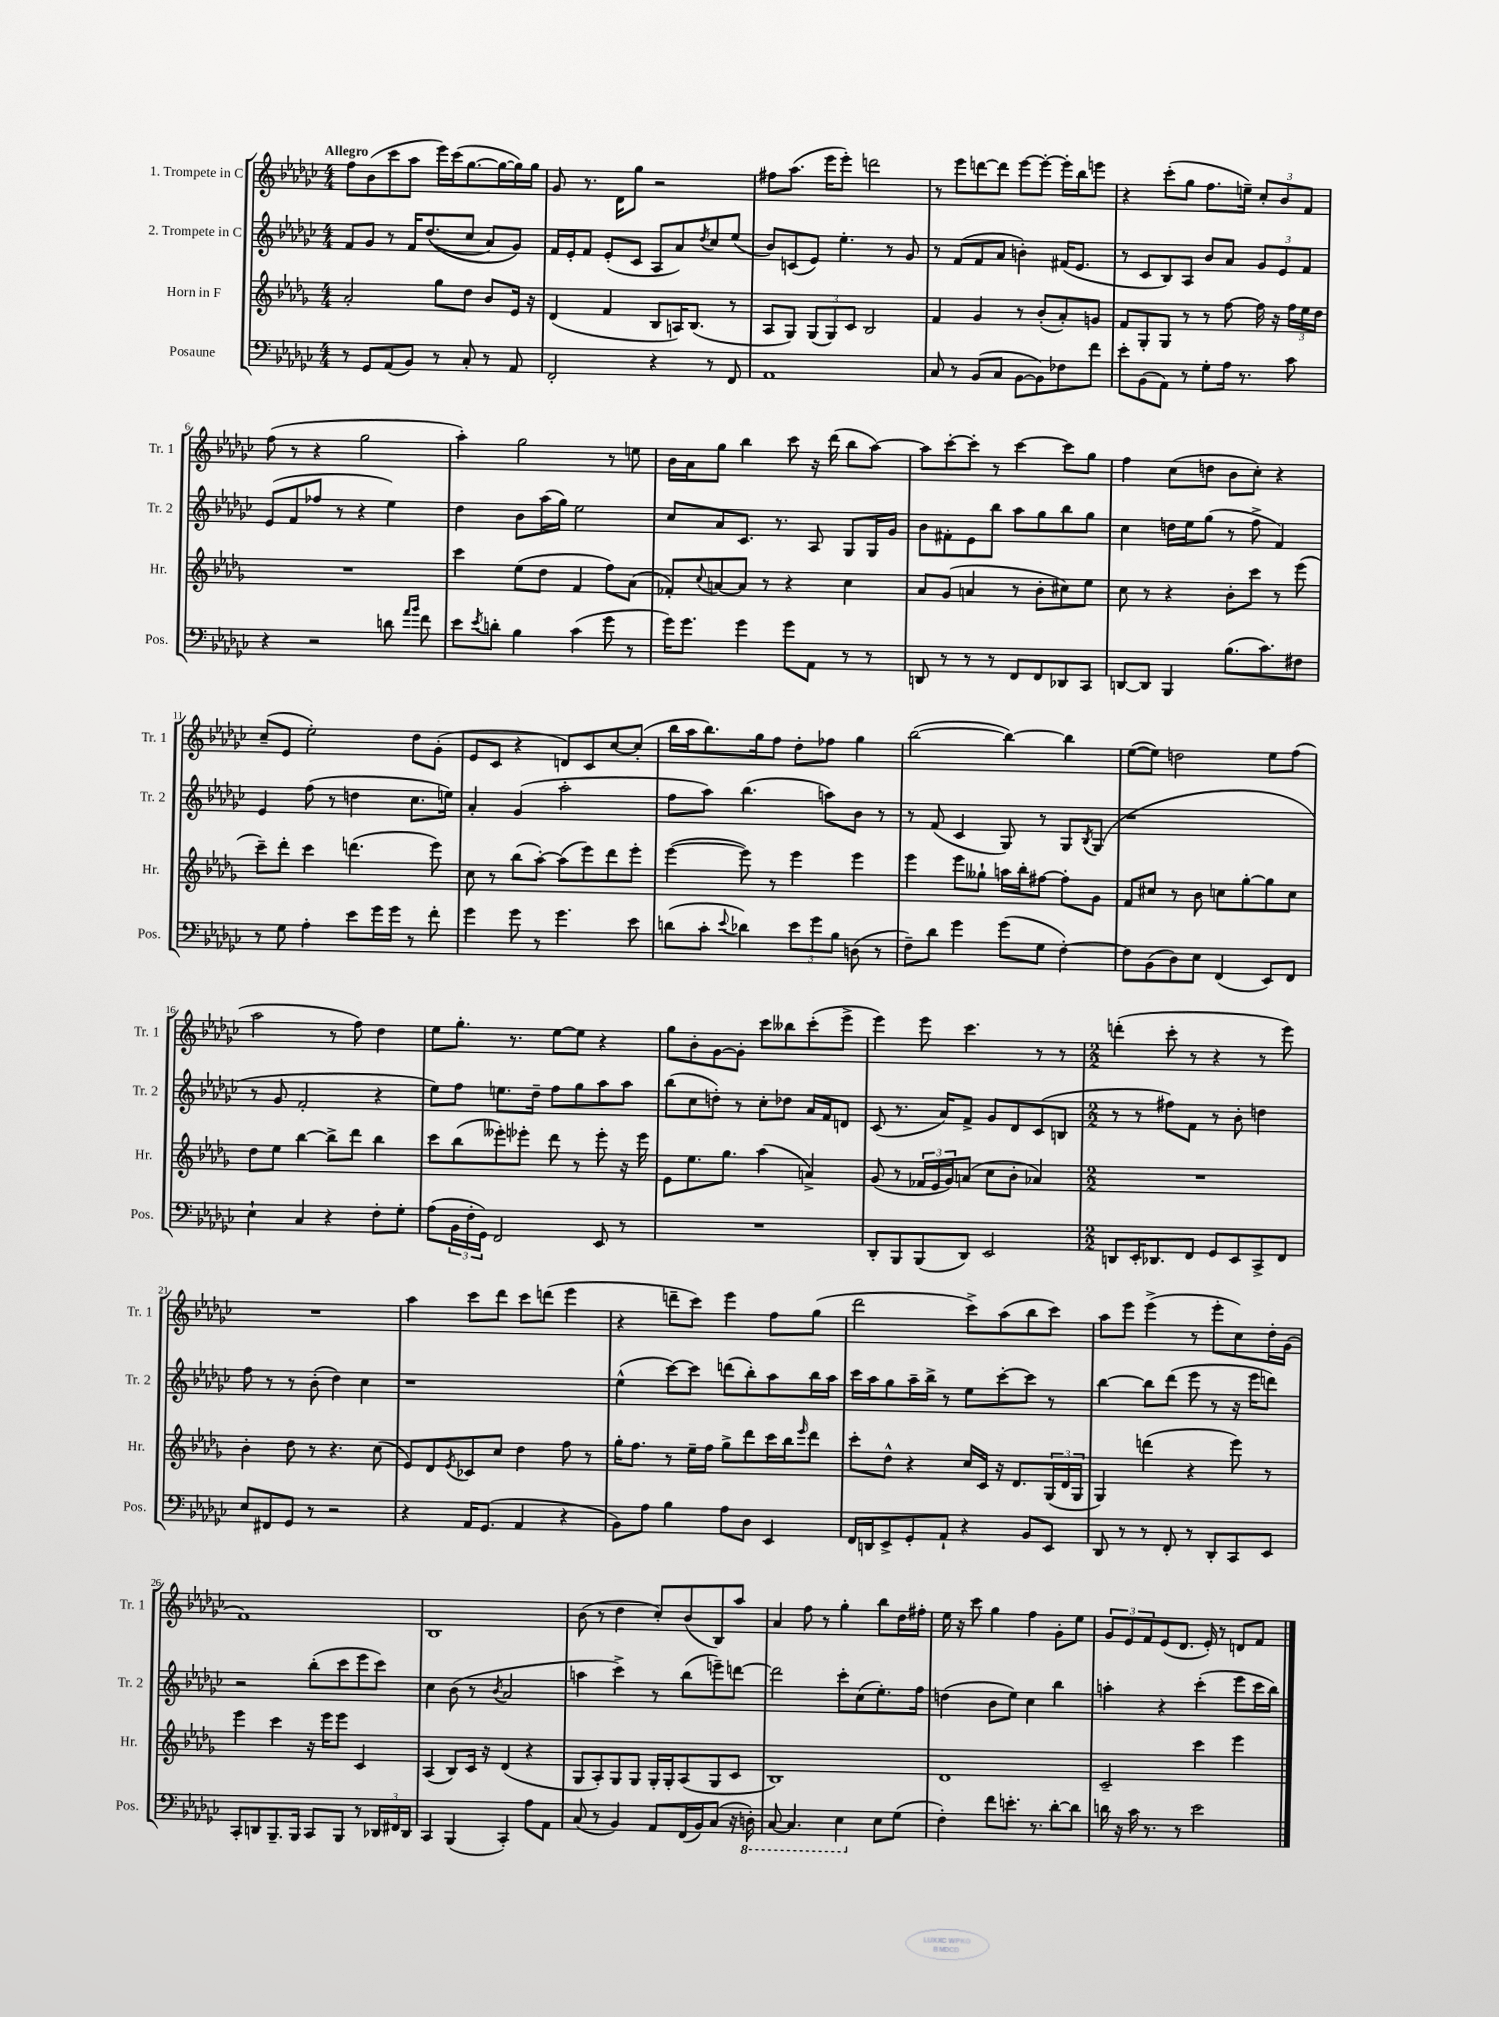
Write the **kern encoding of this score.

**kern	**kern	**kern	**kern
*staff4	*staff3	*staff2	*staff1
*clefF4	*clefG2	*clefG2	*clefG2
*k[b-e-a-d-g-c-]	*k[b-e-a-d-g-]	*k[b-e-a-d-g-c-]	*k[b-e-a-d-g-c-]
*M4/4	*M4/4	*M4/4	*M4/4
8r	2a-'	8f	8ff
8GG-	.	8g-	(8b-
(8AA-	.	8r	8ccc-
8BB-)	.	16f	8aa-
.	.	&((8.dd-	.
8r	8gg-	.	16eee-)
.	.	.	(16ccc-
8C-'	8dd-	8cc-	[8.gg-
8r	8b-	8a-)	.
.	.	.	16gg-_
8AA-	16e-	8g-&)	16gg-])
.	16r	.	16gg-
=	=	=	=
2FF'	(4d-	16f	8g-
.	.	16e-'	.
.	.	8f	8.r
.	4f	(8e-'	.
.	.	.	16d-
.	.	8c-	8gg-
4r	8B-	8A-	2r
.	16A)	8a-)	.
.	(8.B-	.	.
.	.	8qdd-	.
8r	.	8cc-	.
8FF	8r	(8ee-	.
=	=	=	=
1AA-	8A-	8b-)	8ff#
.	8G-)	(8c	(8.aa-
.	(12G-	8e-)	.
.	.	.	16eee-
.	12G-)	.	.
.	.	4.ee-'	8eee-')
.	12c	.	.
.	2B-	.	2ddd
.	.	8r	.
.	.	8g-	.
=	=	=	=
8C-	4f	8r	8r
8r	.	(8f	8eee-
(8BB-	4g-	8f	[8ddd
8C-	.	8a-	8ddd]
[8BB-	8r	4b')	[8eee-
8BB-])	(8b-'	.	8eee-'_
8F-	8a-')	(16f#	16eee-']
.	.	8.e-	16bb-
8f	8g	.	8eee
=	=	=	=
8e-'	8f	8r	4r
(8BB-	8G-'	8c-	.
8AA-)	8G-	8B-)	(8ccc-'
8r	8r	8A-	8gg-
8G-'	8r	8b-	8.ff
16A-	[8ff	8a-	.
8.r	.	.	16ee~)
.	16ff]	12g-	12cc-'
.	16r	.	.
.	.	12e-	12b-
8c-	24ff	.	.
.	24ee-	12f	12f
.	24dd-	.	.
=	=	=	=
4r	1r	(8e-	(8ff
.	.	8f	8r
2r	.	8ff-	4r
.	.	8r	.
.	.	4r	2gg-
8d	.	4ee-)	.
16qqa-	.	.	.
16qqb-	.	.	.
8f	.	.	.
=	=	=	=
8e-	4ccc	4dd-	4aa-')
8qe-	.	.	.
8d'	.	.	.
4B-	(8ee-	8b-	2gg-
.	8dd-	(16aa-	.
.	.	16gg-)	.
(4c-	4f	2ee-	.
8g-	8ff)	.	8r
8r	(8a-	.	8ee
=	=	=	=
16g-)	8f-')	8cc-	16b-
8.g-	.	.	16a-
.	8qqcc	.	.
.	[8a	8a-	8gg-
4g-	8a]	8.c-	4bb-
.	8r	.	.
.	.	8.r	.
8g-	4r	.	8ccc-
8AA-	.	8A-	16r
.	.	.	(16ddd-
8r	4cc	8G-	8bb-
8r	.	16G-	[8aa-)
.	.	16g-	.
=	=	=	=
8DD	8a-	8b-	8aa-]
8r	(8g-	8f#'	[8ccc-'
8r	4a	8e-	8ccc-']
8r	.	8bb-	8r
8FF	8r	8aa-	[4ccc-
8FF	8b-'	8gg-	.
8DD-	8cc#)	8bb-	8ccc-]
8CC-	8ee-	8gg-	8gg-
=	=	=	=
[8DD	8cc	4cc-	4ff
8DD]	8r	.	.
4BBB-	4r	16dd	(8cc-
.	.	16ee-	.
.	.	(8gg-	8dd
(8.B-	8b-'	8r	8b-
.	8ccc	8ff^	8cc-')
8.c-)	.	.	.
.	8r	4f)	4r
8F#	(8eee-	.	.
=	=	=	=
8r	8ccc~)	4e-	(8cc-~
8G-	8ddd-'	.	8e-
4A-'	4ccc	(8ff	2ee-')
.	.	8r	.
8e-	(4.ddd	4dd	.
16g-	.	.	.
16g-	.	.	.
8r	.	8.cc-	8dd-
8f'	8eee-)	.	(8g-'
.	.	16ee)	.
=	=	=	=
4g-	8cc	4a-'	8e-
.	8r	.	8c-
8g-	(8bb-	(4g-	4r
8r	[8aa-')	.	.
4.g-	(8aa-]	2aa-'	8d)
.	8eee-)	.	8c-
.	8ddd-	.	[8cc-
8e-	8eee-'	.	(8cc-']
=	=	=	=
(8d	([4eee-	8ff	16bb-
.	.	.	16aa-
8c-'	.	8aa-)	8.bb-)
8qqe-	.	.	.
4d-)	8eee-])	(4.bb-	.
.	.	.	16gg-
.	8r	.	8ff
12e-	4eee-	.	8dd-'
12g-	.	.	.
.	.	8aa)	8ff-
12B-	.	.	.
(8D	4eee-	8b-	4gg-
8r	.	8r	.
=	=	=	=
8F~)	4eee-	8r	([2bb-
8d-	.	(8f	.
4g-	8eee-	4c-	.
.	8gg--`	.	.
(8g-	16aa	8G-)	4bb-_)
.	16bb-'	.	.
8G-	[8ff#	8r	.
[4F')	8ff#']	8G-	4bb-]
.	.	8qB-	.
.	8g-	(8G-	.
=	=	=	=
8F]	8f	1r	([8ee-
(8BB-	8cc#	.	8ee-])
8D-)	8r	.	2dd
8E-	8b-	.	.
(4FF	8cc	.	.
.	[8gg-'	.	.
8EE-)	8gg-]	.	8ee-
8FF	8cc	.	(8ff
=	=	=	=
4E-`	8dd-	8r	2aa-
.	8ee-	8g-	.
4C-	[4bb-	2f'	.
4r	8bb-^]	.	8r
.	8ddd-	.	8ff)
8F'	4bb-	4r	4dd-
8G-'	.	.	.
=	=	=	=
(8A-	8ccc	8ee-)	8ee-
24BB-	(8bb-	8ff	8.gg-'
24F'	.	.	.
24GG-)	.	.	.
2FF	8eee--')	8.ee	.
.	.	.	8.r
.	8eee-'	.	.
.	.	16dd-~	.
.	8ddd-	8ff	[8ee-
.	8r	8gg-	8ee-]
8EE-	8eee-'	8aa-	4r
8r	16r	8aa-	.
.	16eee-	.	.
=	=	=	=
1r	8e-	(8bb-	8gg-
.	8.ee-	8cc-	8b-'
.	.	8dd')	[8g-
.	8.gg-	.	.
.	.	8r	8g-']
.	(4aa-	8cc-'	8ccc-
.	.	8dd-	8bb--
.	4a^)	16a-	(8ccc-'
.	.	16f	.
.	.	8d	8eee-^
=	=	=	=
8DD-'	(8g-	(8c-	4eee-)
8BBB-	8r	8.r	.
(8BBB-	24f-	.	8eee-
.	24e-	.	.
.	.	16a-)	.
.	24g-)	.	.
8DD-)	(8a	8f^	4.ccc-
2EE-	8cc	8g-	.
.	8b-'	8d-	.
.	4a-)	(8c-	8r
.	.	8B	8r
=	=	=	=
*M2/2	*M2/2	*M2/2	*M2/2
8DD	1r	8r	(4ddd'
16EE-'	.	8r	.
8.DD-	.	.	.
.	.	8ff#)	8ccc-'
8FF	.	8f	8r
8GG-	.	8r	4r
8EE-	.	8b-'	.
8CC-^	.	4dd	8r
8FF	.	.	8eee-)
=	=	=	=
8E-	4b-'	8ff	1r
8FF#	.	8r	.
8GG-	8dd-	8r	.
8r	8r	(8b-'	.
2r	4.r	4dd-)	.
.	.	4cc-	.
.	(8cc	.	.
=	=	=	=
4r	8e-)	1r	4aa-
.	8d-	.	.
.	8qe-	.	.
16AA-	8c-	.	8ccc-
(8.GG-	.	.	.
.	8cc	.	8ddd-
4AA-	4dd-	.	8ccc-
.	.	.	(8ddd
4r	8ff	.	4eee-
.	8r	.	.
=	=	=	=
8BB-)	16gg-'	(4ee-^^	4r
.	8.ff	.	.
8A-	.	.	.
4B-	8r	[8ccc-)	8ddd~
.	16ee-~	8ccc-]	8ccc-)
.	16ff	.	.
8A-	8gg-^	(8ddd	4eee-
8D-	8ddd-	8bb-')	.
4EE-	16ccc	8aa-	8ff
.	16bb-	.	.
.	16qqeee-	.	.
.	8ddd-	16bb-	(8gg-
.	.	16aa-	.
=	=	=	=
16FF	8ccc'	16ccc-	2ddd-
16DD	.	16aa-	.
8EE-^	8dd-^^	8gg-	.
8GG-'	4r	16aa-~	.
.	.	16bb-^	.
8AA-`	.	8r	.
4r	16cc	8ee-	8ccc-^)
.	16c	.	.
.	16r	[8ccc-'	(8aa-
.	8.d-	.	.
8BB-	.	8ccc-]	8bb-
8EE-	(24G-	8r	8ccc-)
.	24d-	.	.
.	24G-	.	.
=	=	=	=
8DD-	4G-)	[4bb-	8aa-
8r	.	.	8eee-
8r	(4ddd	8bb-]	(4eee-^
8FF'	.	(8ddd-	.
8r	4r	8eee-	8r
8DD-'	.	8r	8eee-'
8CC-	8eee-)	16r	8cc-)
.	.	16eee-	.
8EE-	8r	8ddd)	16dd-'
.	.	.	(16g-
=	=	=	=
8CC-'	4eee-	2r	1f)
8DD	.	.	.
8.BBB-~	4ccc	.	.
16BBB-	.	.	.
8CC-	16r	(8bb-'	.
.	16eee-	.	.
8BBB-	8eee-	8ccc-	.
8r	4c	8eee-	.
24DD-	.	8ccc-)	.
24FF#	.	.	.
24DD-	.	.	.
=	=	=	=
4CC-	(4A-	4cc-	1B-
(4BBB-	8B-)	(8b-	.
.	16c	8r	.
.	16r	.	.
.	.	8qb-	.
4CC-')	(4d-	2a-	.
8A-	4r	.	.
8AA-	.	.	.
=	=	=	=
(8C-	8G-	4aa	(8b-
8r	8A-')	.	8r
4BB-)	8G-	4ccc-^)	4dd-
.	8G-	.	.
8AA-	16G-'	8r	8cc-')
.	16G-'	.	.
(16FF	(8A-	(8bb-	(8b-
16BB-)	.	.	.
(8C-	8G-	8eee~)	8B-)
16r	8c	[8ddd	8aa-
16DD')	.	.	.
=	=	=	=
[8CC-	1B-)	2ddd]	4a-
4.CC-]	.	.	.
.	.	.	8ff
.	.	.	8r
4EE-	.	8ccc-'	4gg-'
.	.	(8cc-	.
8E-	.	8.ee-')	8bb-
(8G-	.	.	16dd-
.	.	16ff	16ff#'
=	=	=	=
4F')	1d-	(4dd	16ee-
.	.	.	16r
.	.	.	8ccc-
8f	.	8b-	4gg-
8.e'	.	8ee-)	.
.	.	4cc-	4ff
8.r	.	.	.
[8d-'	.	4bb-	8g-'
8d-]	.	.	8ee-
=	=	=	=
16d	2c~	4aa'	12g-
16r	.	.	.
.	.	.	12e-
16c-	.	.	.
.	.	.	12f
8.r	.	.	.
.	.	4r	(8e-
8r	.	.	8.d-
2e-	4ccc	(4ccc-'	.
.	.	.	16e-')
.	.	.	8r
.	4eee-	8eee-	8d
.	.	16ccc-	8f
.	.	16bb-)	.
==	==	==	==
*-	*-	*-	*-
